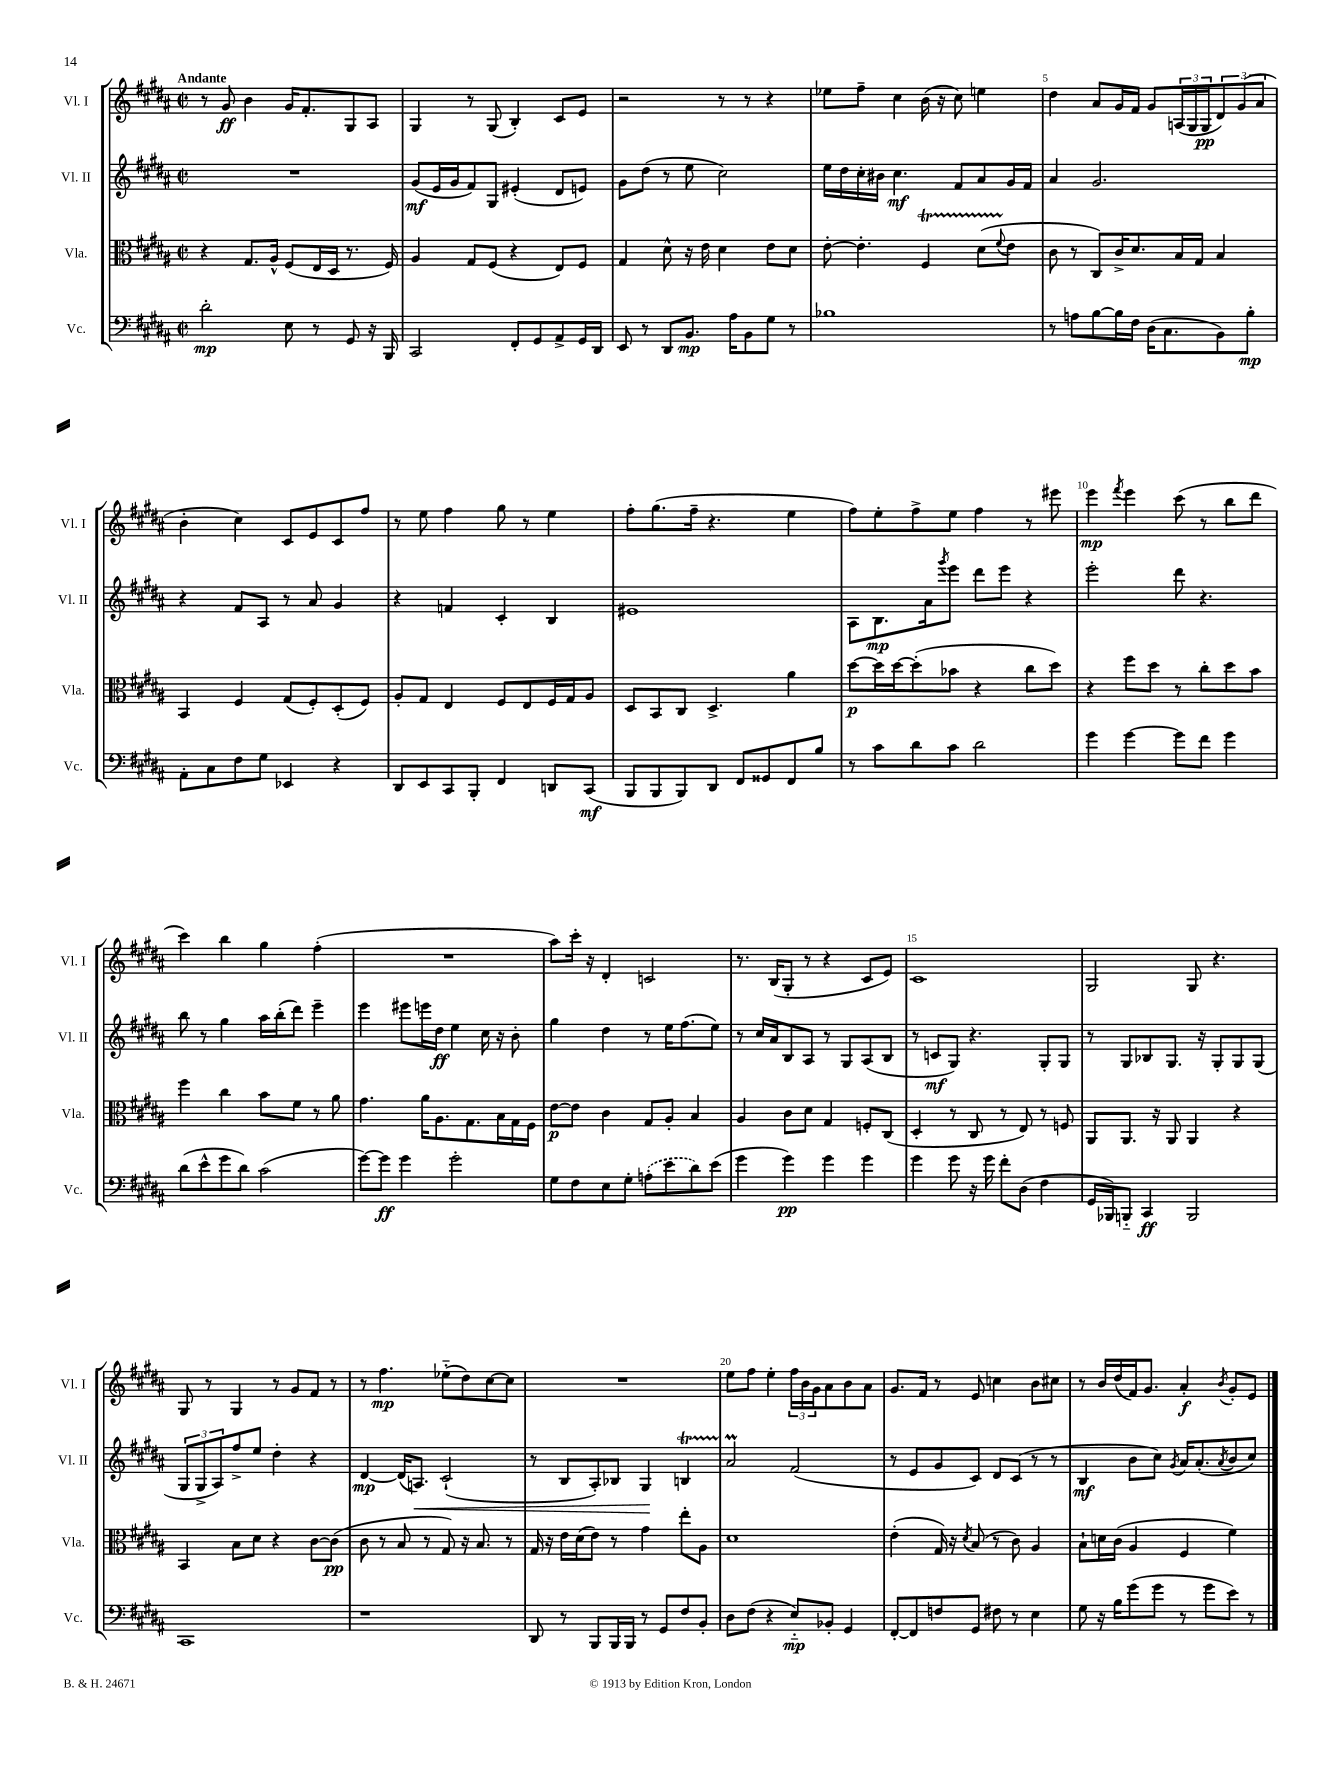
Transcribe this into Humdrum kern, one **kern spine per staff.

**kern	**kern	**kern	**kern
*staff4	*staff3	*staff2	*staff1
*clefF4	*clefC3	*clefG2	*clefG2
*k[f#c#g#d#a#]	*k[f#c#g#d#a#]	*k[f#c#g#d#a#]	*k[f#c#g#d#a#]
*M2/2	*M2/2	*M2/2	*M2/2
*met(c|)	*met(c|)	*met(c|)	*met(c|)
2d#'\	4r	1r	8r
.	.	.	8g#/
.	8.G#/L	.	4b\
.	16A#^^/Jk	.	.
8E\	(8F#/L	.	16g#/LK
.	.	.	8.f#'/
8r	16E/L	.	.
.	16D#/JJ	.	.
8GG#/	8.r	.	8G#/
16r	.	.	8A#/J
16BBB/	16F#/)	.	.
=	=	=	=
2CC#/	4A#/	(8g#/L	4G#/
.	.	16e/L	.
.	.	16g#/J	.
.	8G#/L	8f#/)	8r
.	(8F#/J	8G#/J	(8G#/
8FF#'/L	4r	(4e#'/	4B'/)
8GG#/	.	.	.
8AA#^/	8E/L)	8d#/L	8c#/L
16GG#/L	8F#/J	8e/J)	8e/J
16DD#/JJ	.	.	.
=	=	=	=
8EE/	4G#/	8g#\L	2r
8r	.	(8dd#\J	.
8DD#/L	8d#^^\	8r	.
8.BB/J	16r	8ee\	.
.	16e\	.	.
.	4d#\	2cc#\)	8r
16A#\LK	.	.	.
8BB\	.	.	8r
8G#\J	8e\L	.	4r
8r	8d#\J	.	.
=	=	=	=
1B-	[8e'\	16ee\LL	8ee-\L
.	.	16dd#\	.
.	4.e'\]	16cc#'\	8ff#~\J
.	.	16b#\JJ	.
.	.	4.cc#\	4cc#\
.	4F#/	.	(16b\
.	.	.	16r
.	.	8f#/L	8cc#\)
.	(8d#\L	8a#/	4ee\
.	8qqf#/	.	.
.	8e\J	16g#/L	.
.	.	16f#/JJ	.
=	=	=	=
8r	8c#\	4a#/	4dd#\
8A\L	8r	.	.
[8B\	8C#/L)	2.g#/	8a#/L
16B\]L	16c#^/K	.	16g#/L
16F#\JJ	8.d#/	.	16f#/JJ
(16D#\LK	.	.	8g#/L
8.C#\	.	.	.
.	16B/L	.	(24A/L
.	.	.	24G#/
.	16G#/JJ	.	.
.	.	.	24G#/J
8BB\)	4B/	.	12d#/)
.	.	.	(12g#/
8B'\J	.	.	.
.	.	.	12a#/J
=	=	=	=
8AA#'\L	4BB/	4r	4b'\
8C#\	.	.	.
8F#\	4F#/	8f#/L	4cc#\)
8G#\J	.	8A#/J	.
4EE-/	(8G#/L	8r	8c#/L
.	8F#'/)	8a#/	8e/
4r	(8D#'/	4g#/	8c#/
.	8F#/J)	.	8ff#/J
=	=	=	=
8DD#/L	8A#'/L	4r	8r
8EE/	8G#/J	.	8ee\
8CC#/	4E/	4f/	4ff#\
8BBB'/J	.	.	.
4FF#/	8F#/L	4c#'/	8gg#\
.	8E/	.	8r
8DD/L	16F#/L	4B/	4ee\
.	16G#/J	.	.
(8CC#/J	8A#/J	.	.
=	=	=	=
8BBB/L	8D#/L	1e#	8ff#'\L
8BBB/	8BB/	.	(8.gg#\
8BBB/)	8C#/J	.	.
.	.	.	16ff#~\Jk
8DD#/J	4.D#^/	.	4.r
8FF#/L	.	.	.
8GG##/	.	.	.
8FF#/	4a#\	.	4ee\
8B/J	.	.	.
=	=	=	=
8r	[8dd#\L	8A#\L	8ff#\L)
8c#\L	16dd#\]L	8.B\	8ee'\
.	[16dd#\J	.	.
8d#\	(8dd#'\]	.	8ff#^\
.	.	16a#\k	.
.	.	8qggg#/	.
8c#\J	8b-\J	8eee\J	8ee\J
2d#\	4r	8ddd#\L	4ff#\
.	.	8eee\J	.
.	8cc#\L	4r	8r
.	8dd#\J)	.	8eee#\
=	=	=	=
4g#\	4r	2eee'\	4eee\
.	.	.	8qfff#/
[4g#\	8ff#\L	.	4eee\
.	8dd#\J	.	.
8g#\]L	8r	8ddd#\	(8ccc#\
8f#\J	8cc#'\L	4.r	8r
4g#\	8dd#\	.	8bb\L
.	8b\J	.	8ddd#\J
=	=	=	=
(8d#\L	4ff#\	8bb\	4ccc#\)
8e^^\	.	8r	.
8g#\	4cc#\	4gg#\	4bb\
8d#\J)	.	.	.
(2c#\	8b\L	16aa#\LL	4gg#\
.	.	(16bb'\J	.
.	8f#\J	8ddd#\J)	.
.	8r	4eee~\	(4ff#'\
.	8a#\	.	.
=	=	=	=
[8g#\L)	4.g#\	4eee\	1r
8g#\]J	.	.	.
4g#\	.	8eee#\L	.
.	16a#\LK	16eee\L	.
.	8.A#\	16dd#\JJ	.
2g#'\	.	4ee\	.
.	8.G#\	.	.
.	.	16cc#\	.
.	16B\L	16r	.
.	16G#\	8b'\	.
.	16F#\JJ	.	.
=	=	=	=
8G#\L	[8e\L	4gg#\	8aa#\L)
8F#\	8e\]J	.	16ccc#'\Jk
.	.	.	16r
8E\	4c#\	4dd#\	4d#'/
8G#'\J	.	.	.
(8A'\L	8G#/L	8r	2c/
8e\	8A#'/J	16ee\LK	.
.	.	(8.ff#\	.
8d#\)	4B/	.	.
(8e\J	.	8ee\J)	.
=	=	=	=
4g#\	4A#/	8r	8.r
.	.	16cc#/LL	.
.	.	16a#/J	(16B/LK
4g#\)	8c#\L	8B/	8G#'/J
.	8d#\J	8A#/J	8r
4g#\	4G#/	8r	4r
.	.	8G#/L	.
4g#\	8F'/L	(8A#/	8c#/L
.	(8C#/J	8B/J	8e/J)
=	=	=	=
4g#\	4D#'/	8r	1c#
.	.	8c/L	.
8g#\	8r	8G#/J)	.
16r	8C#/	4.r	.
16g#\	.	.	.
8f#'\L	8r	.	.
(8D#\J	8E/)	.	.
4F#\	8r	8G#'/L	.
.	8F/	8G#/J	.
=	=	=	=
16GG#/LL	8AA#/L	8r	2G#/
16BBB-/J)	.	.	.
8BBB'~/J	8.AA#/J	8G#/L	.
4CC#/	.	8B-/	.
.	16r	.	.
.	8AA#/	8.G#/J	.
2BBB/	4AA#/	.	8G#/
.	.	16r	.
.	.	8G#'/L	4.r
.	4r	8G#/	.
.	.	(8G#/J	.
=	=	=	=
1CC#	4BB/	12G#/L	8G#/
.	.	12G#^/	.
.	.	.	8r
.	.	12A#/)	.
.	8B\L	8ff#^/	4G#/
.	8d#\J	8ee/J	.
.	4r	4dd#'\	8r
.	.	.	8g#/L
.	[8c#\L	4r	8f#/J
.	(8c#\]J	.	8r
=	=	=	=
1r	8c#\	[4d#/	8r
.	8r	.	4.ff#\
.	8B/	(16d#/]LK	.
.	.	8.A/J)	.
.	8r	.	.
.	8G#/)	(2c#`/	(8ee-'~\L
.	16r	.	8dd#\)
.	8.B/	.	.
.	.	.	[8cc#\
.	8r	.	8cc#\]J
=	=	=	=
8DD#/	16G#/	8r	1r
.	16r	.	.
8r	16e\LL	8B/L	.
.	(16d#\J	.	.
8BBB/L	8e\J)	8A#'/)	.
16BBB/L	8r	8B-/J	.
16BBB/JJ	.	.	.
8r	4g#\	4G#/	.
8GG#/L	.	.	.
8F#/	8ee'\L	4B/	.
8BB'/J	8A#\J	.	.
=	=	=	=
8D#\L	1d#	2a#/	8ee\L
(8F#\J	.	.	8ff#\J
4r	.	.	4ee'\
8E'~/L)	.	(2f#/	24ff#\LL
.	.	.	24b\
.	.	.	24g#\J
8BB-'/J	.	.	8a#\
4GG#/	.	.	8b\
.	.	.	8a#\J
=	=	=	=
[8FF#'/L	(4e'\	8r	8.g#/L
8FF#/]	.	8e/L	.
.	.	.	16f#/Jk
8F/	16G#/)	8g#/	8r
.	16r	.	.
.	8qd#/	.	.
8GG#/J	(8B/	8c#/J)	8e/
8F#\	8r	8d#/L	4cc\
8r	8c#\)	(8c#/J	.
4E\	4A#/	8r	8b\L
.	.	8r	8cc#\J
=	=	=	=
8G#\	8B`\L	4B/	8r
16r	16d\L	.	16b/LL
16B\LK	(16c#\JJ	.	(16dd#/
(8g#\	4A#/	8b\L	16f#/J)
.	.	.	8.g#/J
8g#\J	.	8cc#\J)	.
.	.	8qg#/	.
8r	4F#/	16a#/LK	4a#'/
.	.	(8.a#'/	.
8g#\L	.	.	.
.	.	8qa#/	8qb/
8e\J)	4f#\)	8b/	8g#'/L
8r	.	8cc#/J)	8e/J
==	==	==	==
*-	*-	*-	*-
